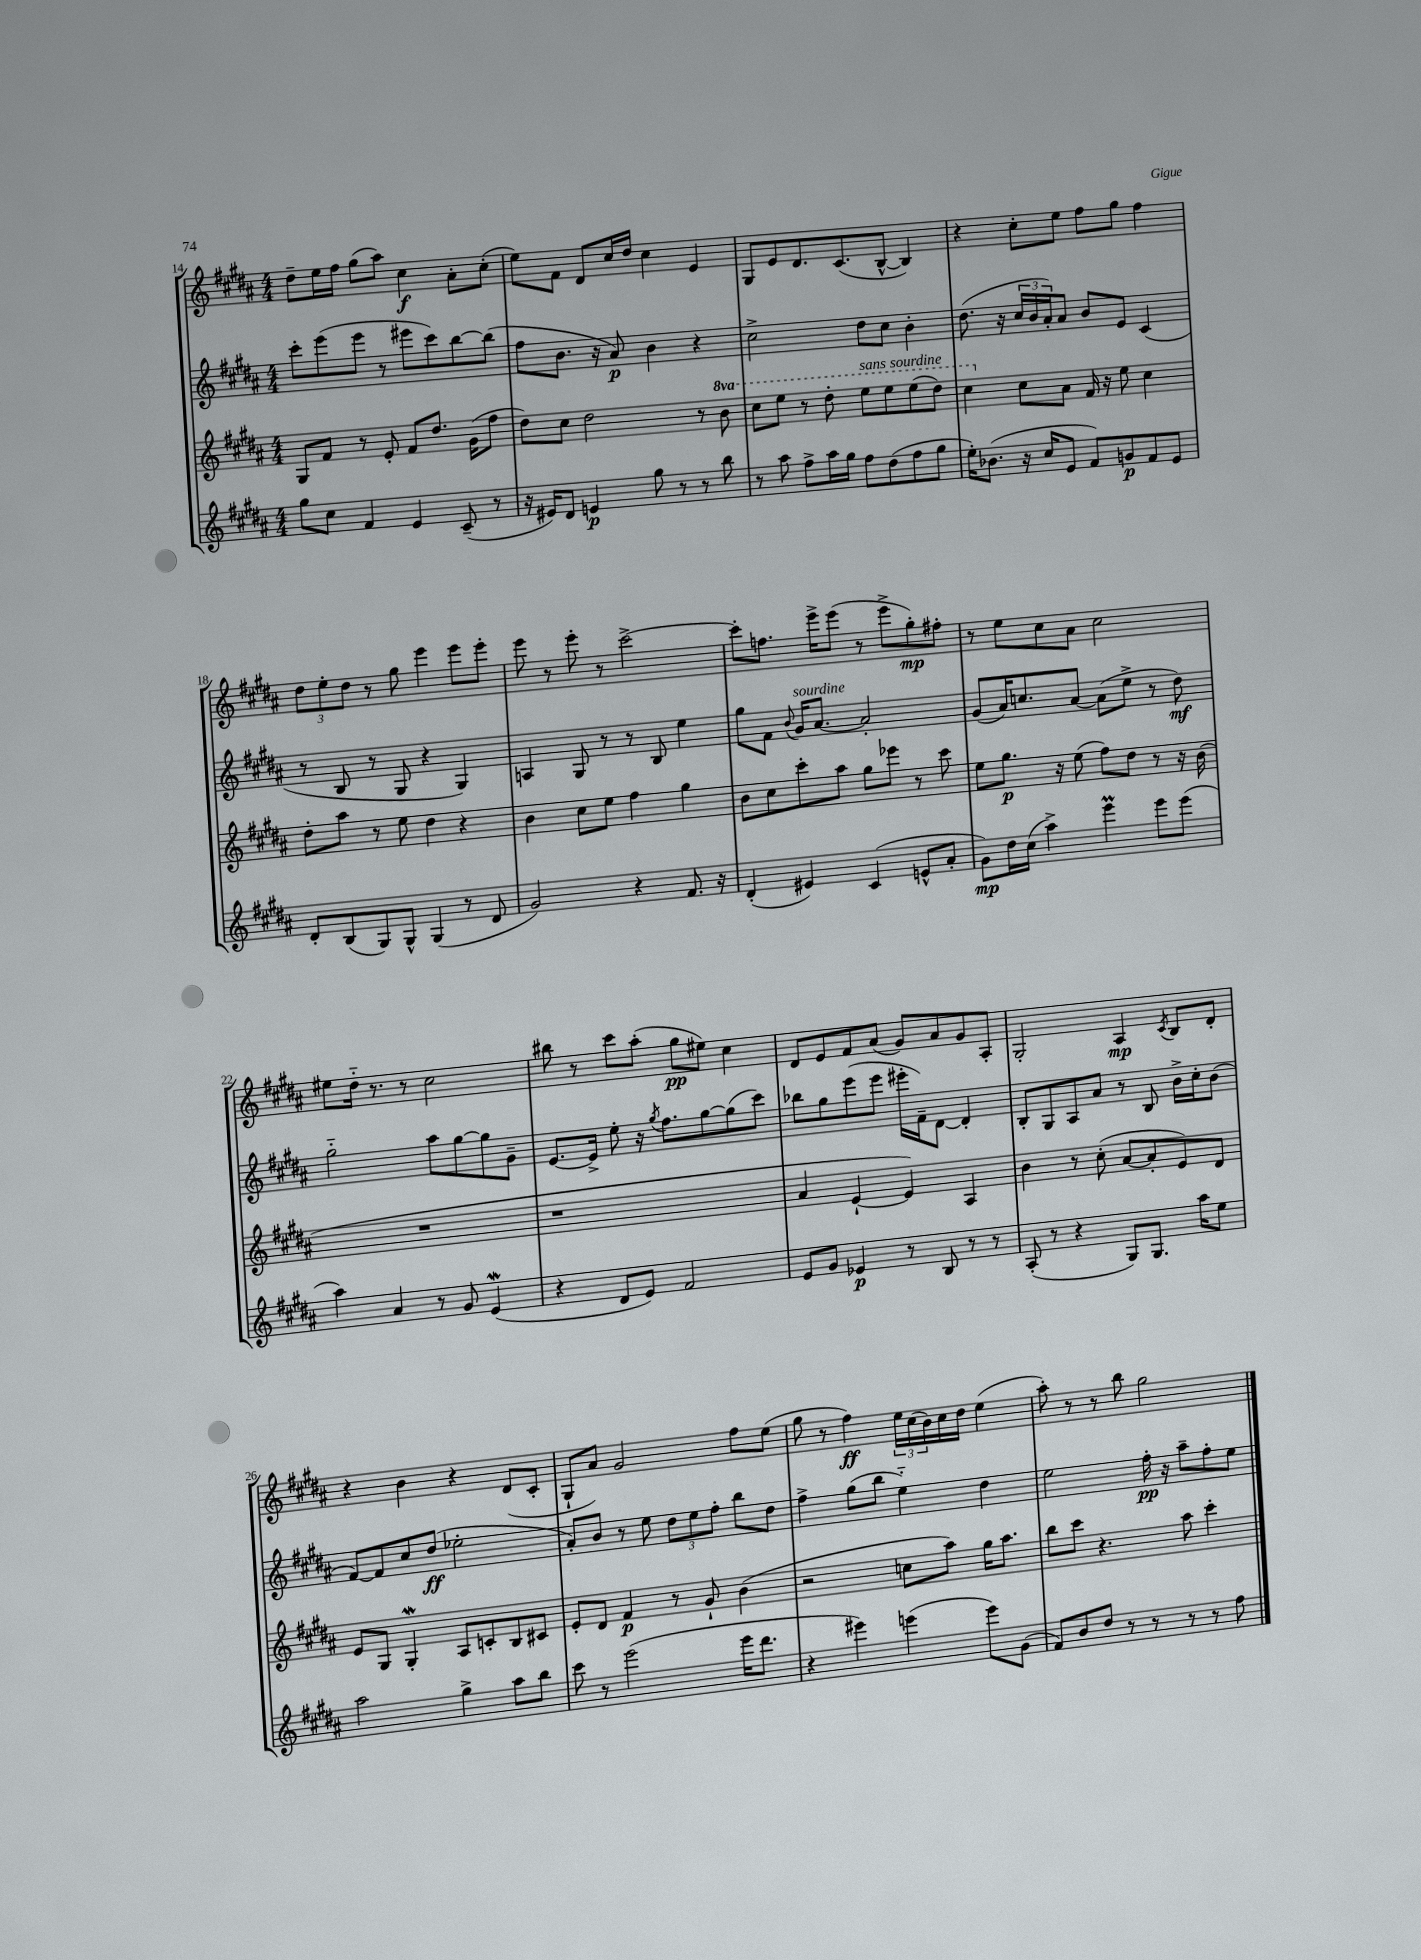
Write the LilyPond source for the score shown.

<<
\new StaffGroup <<
\new Staff = "s0" {
    \clef treble \key b \major \numericTimeSignature \time 4/4
    dis''8-- e''16 fis''16 gis''8( ais''8) cis''4\f ais'8-. cis''8-.( |
    e''8) fis'8 dis'8 cis''16 dis''16 cis''4 e'4 |
    gis8 e'8 dis'8. cis'8.( b8~-^ b4) |
    r4 cis''8-. e''8 fis''8 gis''8 fis''4 |
    \tuplet 3/2 { dis''8 e''8-. dis''8 } r8 gis''8 e'''4 e'''8 e'''8-. |
    e'''8 r8 e'''8-. r8 cis'''2~-> |
    cis'''8-. f''8. e'''16-> e'''8( r8 e'''8-> gis''8-.\mp) fis''8-. |
    r8 e''8 cis''8 ais'8 cis''2 |
    eis''8 dis''16-_ r8. r8 cis''2 |
    bis''8 r8 cis'''8 ais''8-.( gis''8\pp eis''8) cis''4 |
    dis'8 e'8 fis'8 ais'8( gis'8) ais'8 gis'8 ais8-. |
    gis2-. ais4\mp \acciaccatura { cis'8 } b8 dis'8-. |
    r4 b'4 r4 dis'8( cis'8-. |
    gis8-! ais'8) gis'2 fis''8 e''8( |
    gis''8 r8 fis''4\ff) \tuplet 3/2 { e''16 cis''16( b'16) } cis''16 dis''16 e''4( |
    ais''8-.) r8 r8 b''8 gis''2 \bar "|." |
}
\new Staff = "s1" {
    \clef treble \key b \major \numericTimeSignature \time 4/4
    cis'''8-. e'''8( e'''8 r8 eis'''8 cis'''8) b''8~ b''8( |
    fis''8 b'8. r16 ais'8\p) b'4 r4 |
    cis''2-> dis''8 cis''8 b'4-. |
    dis''8.( r16 \tuplet 3/2 { cis''16 b'16 ais'16-.) } ais'8 b'8 e'8 cis'4( |
    r8 b8 r8 gis8 r4 gis4) |
    a4 gis8 r8 r8 b8 e''4 |
    gis''8 fis'8 \appoggiatura { b'8 } gis'16^\markup { \italic "sourdine" } ais'8.~ ais'2-. |
    gis'8( ais'16) c''8. ais'8~ ais'8( e''8-> r8 dis''8\mf) |
    gis''2-_ ais''8 gis''8~ gis''8 gis'8-- |
    e'8.~ e'16-> e''8-. r16 \acciaccatura { gis''8 } fis''8. gis''8~ gis''8( cis'''8) |
    bes''8 gis''8 e'''8( e'''8 eis'''16-. fis'16--) dis'8~ dis'4-. |
    b8-. gis8 ais8 ais'8 r8 b8 b'16-> cis''16-. b'8( |
    fis'8~) fis'8 cis''8 dis''8\ff( ees''2-. |
    ais'8-.) b'8 r8 e''8 \tuplet 3/2 { dis''8 e''8 fis''8-. } b''8 dis''8 |
    fis''4-> gis''8( b''8 e''4-_) dis''4 |
    e''2 fis''16-.\pp r16 ais''8-- fis''8-. e''8 \bar "|." |
}
\new Staff = "s2" {
    \clef treble \key b \major \numericTimeSignature \time 4/4 \set Staff.ottavationMarkups = #ottavation-simple-ordinals
    gis8 fis'8 r8 e'8-. fis'8 dis''8. gis'16( fis''8 |
    dis''8) cis''8 dis''2 r8 \ottava #1 b''8 |
    cis'''8 e'''8 r8 dis'''8-. e'''8^\markup { \italic "sans sourdine" } e'''8 e'''8( dis'''8) |
    cis'''4 \ottava #0 cis''8 ais'8 fis'16 r16 e''8 cis''4 |
    dis''8-. ais''8 r8 e''8 dis''4 r4 |
    b'4 cis''8 e''8 fis''4 gis''4 |
    b'8 cis''8 cis'''8-. ais''8 gis''8 ees'''8 r8 cis'''8 |
    e''8 gis''8.\p r16 e''8( fis''8) dis''8 r8 r16 b'16( |
    R1 |
    r1 |
    ais'4 e'4~-! e'4) ais4 |
    b'4 r8 cis''8-.( ais'8~ ais'8-. e'8) dis'8 |
    e'8 gis8 gis4-.\mordent ais8 c'8-. b8 cis'8 |
    e'8-. dis'8 fis'4\p r8 gis'8-! b'4( |
    r2 c''8 ais''8) gis''16 ais''8. |
    b''8 cis'''8 r4. ais''8 cis'''4-. \bar "|." |
}
\new Staff = "s3" {
    \clef treble \key b \major \numericTimeSignature \time 4/4
    gis''8 cis''8 fis'4 e'4 cis'8--( r8 |
    r16 eis'16) dis'8 e'4\p gis''8 r8 r8 b''8 |
    r8 ais''8 fis''8-> ais''16 gis''16 fis''8 dis''8( fis''8 gis''8 |
    e''16-.) bes'8.( r16 cis''16 e'8 fis'8) g'8\p fis'8 e'8 |
    dis'8-. b8( gis8) gis8-^ gis4( r8 dis'8 |
    gis'2) r4 fis'8. r16 |
    dis'4-.( eis'4) cis'4( e'8-^ ais'8-. |
    gis'8\mp) dis''16 cis''16( ais''4->) e'''4\prall e'''8 e'''8( |
    ais''4) ais'4 r8 gis'8 e'4\mordent( |
    r4 dis'8 e'8) fis'2 |
    e'8 gis'8 ees'4\p r8 b8 r8 r8 |
    ais8-.( r8 r4 gis8) gis8. ais''16 e''8 |
    ais''2 gis''4-> ais''8 b''8 |
    cis'''8 r8 e'''2( e'''16 dis'''8. |
    r4 eis'''4) e'''4( e'''8) gis'8( |
    fis'8) b'8 dis''8 r8 r8 r8 r8 fis''8 \bar "|." |
}
>>
>>
\layout { \context { \Score currentBarNumber = #14 } }
